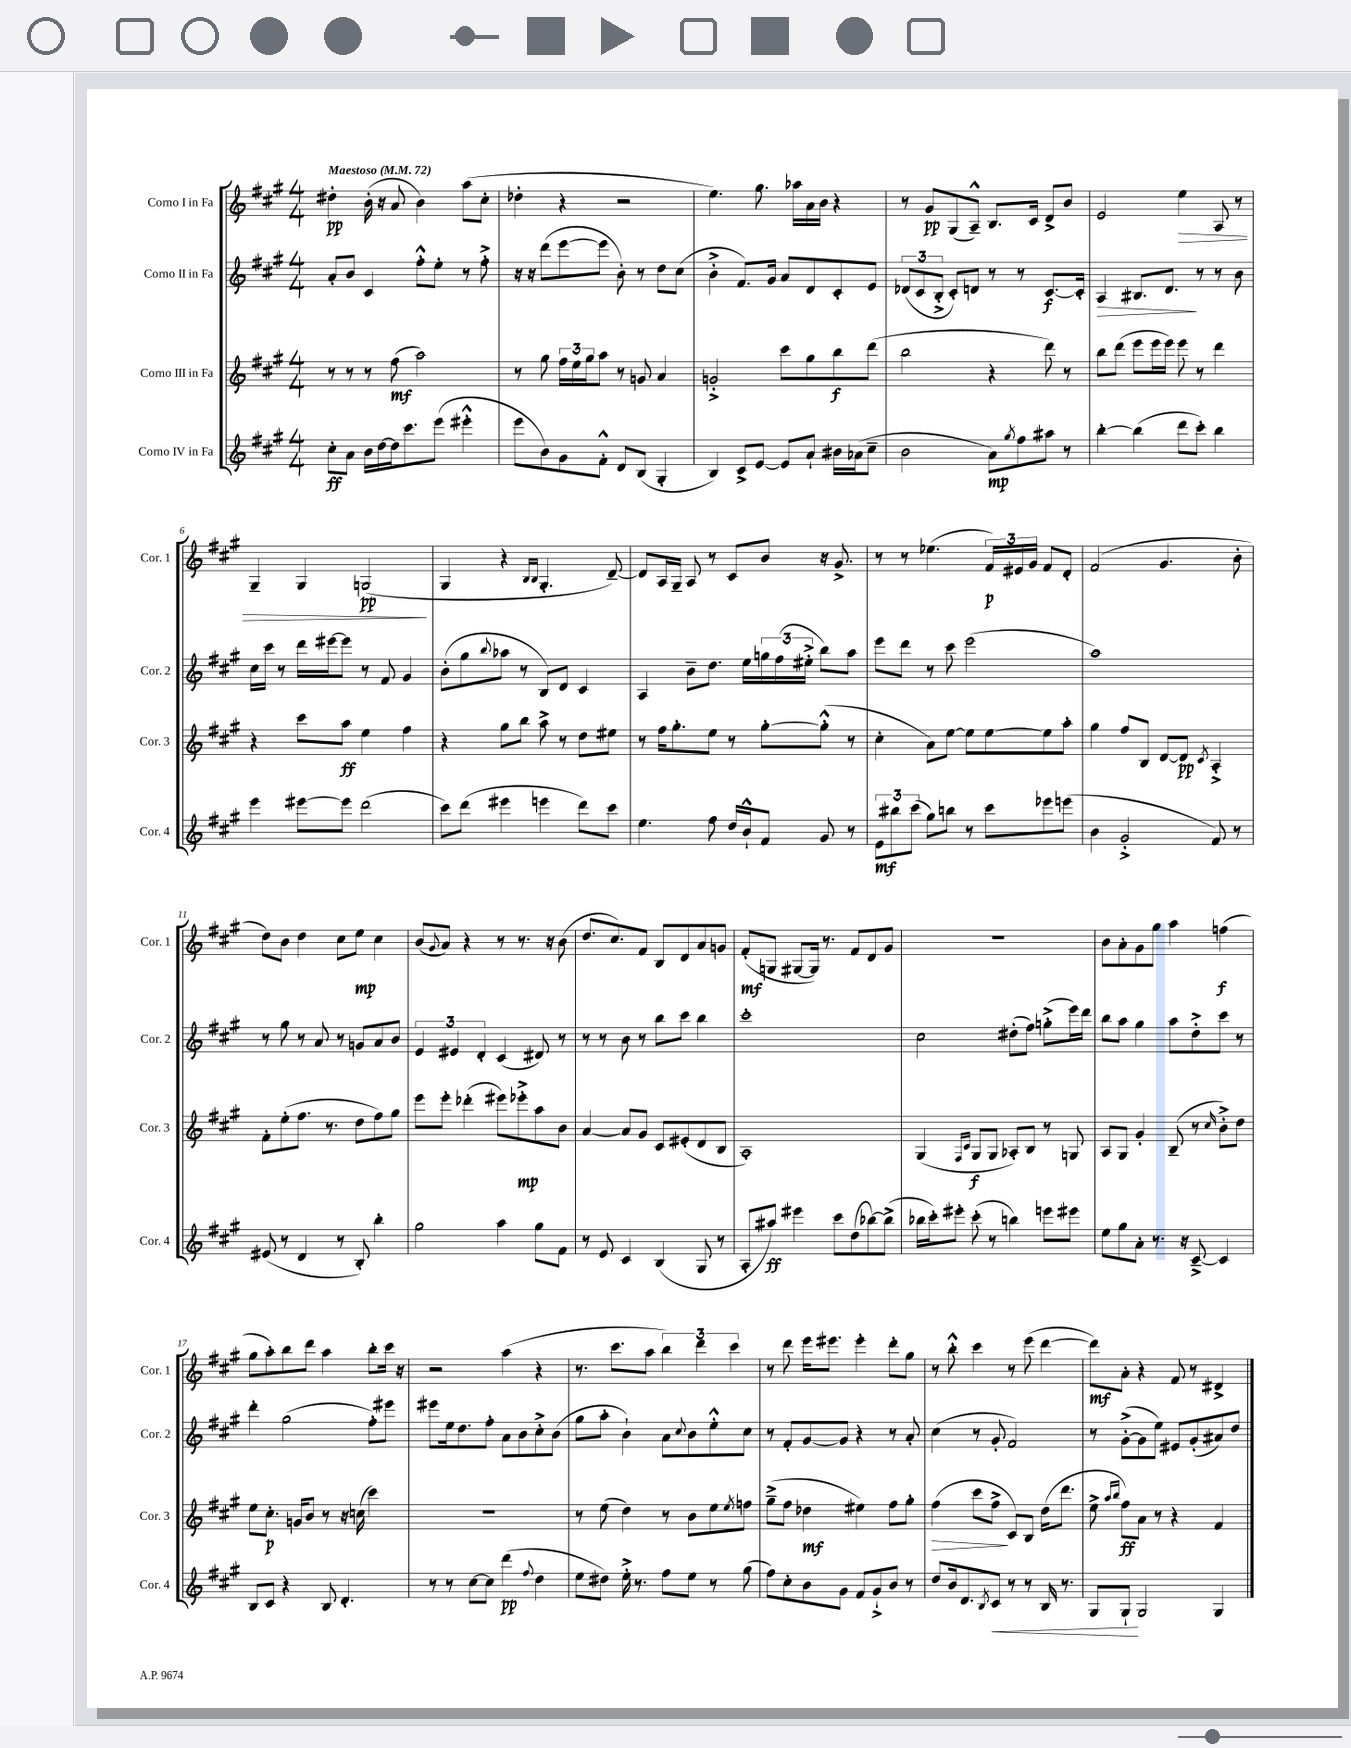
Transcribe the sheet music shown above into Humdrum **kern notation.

**kern	**kern	**kern	**kern
*staff4	*staff3	*staff2	*staff1
*clefG2	*clefG2	*clefG2	*clefG2
*k[f#c#g#]	*k[f#c#g#]	*k[f#c#g#]	*k[f#c#g#]
*M4/4	*M4/4	*M4/4	*M4/4
*MM72	*MM72	*MM72	*MM72
8cc#'\L	8r	8a'/L	4dd#'\
8a\J	8r	8b/J	.
16b\LL	8r	4c#/	(16b'\
[16dd\	.	.	16r
16dd\]J	(8ff#\	.	8a/
8.ccc#\	.	.	.
.	2aa\)	8ff#'^^\L	4b\)
(8eee\J	.	8ee'\J	.
4eee#'^^\	.	8r	(8aa\L
.	.	8ff#'^\	8cc#'\J
=	=	=	=
8eee\L	8r	16r	4dd-'\
.	.	16r	.
8b\)	8gg#\	(8ddd\L	.
8g#\	24ff#\LL	[8eee\	4r
.	24ee\	.	.
.	24gg#\J	.	.
8f#'^^\J	8aa\J	8eee\]J	.
8d/L	8r	8b'\)	2r
(8B/J	8g/	8r	.
4G#'/	4a/	8dd\L	.
.	.	(8cc#\J	.
=	=	=	=
4B/)	2g'^/	4b'^\	4.ee\)
8c#^/L	.	8.f#/L)	.
[8e/J	.	.	8.gg#\
.	.	16g#/Jk	.
8e/]L	8ccc#\L	8a/L	.
.	.	.	16aa-\LL
8a`/J	8gg#\	8d/	16a\
.	.	.	16b\JJ
16b#\LL	8bb\	8c#'/	4r
(16a-\J	.	.	.
8cc#~\J	(8ddd\J	8e/J	.
=	=	=	=
2b\	2bb\	(12d-/L	8r
.	.	12c#/	.
.	.	.	8g#/L
.	.	12B'^/J	.
.	.	8c#'/L)	(8G#/
.	.	8d/J	8A~^^/J)
8a\L)	4r	8r	8.B/L
8qgg#/	.	.	.
8ff#\	.	8r	.
.	.	.	16c#/Jk
8aa#\J	8ddd\)	[8.c#/L	8d^/L
8r	8r	.	8b/J
.	.	16c#'/]Jk	.
=	=	=	=
[4bb'\	8bb\L	4A/	2e/
.	(8ddd\J	.	.
(4bb\]	8eee\L	8.B#/L	.
.	16eee\L	.	.
.	16eee\JJ)	8.d/J	.
8ddd\L	8eee\	.	4ee\
8ccc#'\J)	8r	8r	.
4bb\	4ddd\	8r	8A/
.	.	8b\	8r
=	=	=	=
4eee\	4r	16cc#\LL	4G#~/
.	.	16ccc#\JJ	.
.	.	8r	.
[8eee#\L	8ccc#\L	16ddd\LL	4G#/
.	.	[16eee#\J	.
8eee#\]J	8aa\J	8eee#\]J	.
(2ddd\	4ee\	8r	(2G/
.	.	8f#/	.
.	4ff#\	4g#/	.
=	=	=	=
8ccc#\L)	4r	(8b'\L	4G#/
(8ddd\J	.	8gg#\	.
.	.	8qqbb/	.
4eee#\	8gg#\L	8aa-\J	4r
.	8bb\J	8r	.
.	.	.	16qqB/LL
.	.	.	16qqB/JJ
4eee\	8aa^\	8B/L)	4.G#'/
.	8r	8d/J	.
8ddd\L)	8dd\L	4c#/	.
8ccc#\J	8ee#\J	.	[8d~/)
=	=	=	=
4.ee\	8r	4A/	8d/]L
.	16ff#\LK	.	16A/L
.	8.gg#'\	.	16G#~/JJ
.	.	8b~\L	8A/
8ff#\	8ee\J	8.dd\J	8r
16dd/LL	8r	.	8c#/L
16b`^^/J	.	16ee\LL	.
8f#/J	[8gg#'\L	24gg\	8b/J
.	.	(24ff#\	.
.	.	24ee#'^\JJ	.
8g#/	(8gg#'^^\]J	8bb\L)	16r
.	.	.	8.g#^/
8r	8r	8aa\J	.
=	=	=	=
12e\L	4cc#'\	8eee\L	8r
12bb#\	.	.	.
.	.	8ddd\J	8r
(12ccc#\J	.	.	.
8gg#\L)	8a\L)	8r	(4.ee-\
8bb\J	[8ee\J	8ccc#\	.
8r	8ee\]L	(2eee\	.
8ccc#\L	[8ee\	.	24f#/LL)
.	.	.	24e#/
.	.	.	24g#/JJ
8eee-\	8ee\]	.	8f#/L
(8eee\J	8aa'\J	.	8d'/J
=	=	=	=
4b\	4gg#\	1aa)	(2f#/
2g#'^/	8ff#/L	.	.
.	8B/J	.	.
.	[8d/L	.	4.g#/
.	8d/]J	.	.
.	8qc#/	.	.
8f#/)	4A'^/	.	.
8r	.	.	8b'\
=	=	=	=
(8e#/	8f#'\L	8r	8dd\L)
8r	(8ee'\	8gg#\	8b\J
4d/	8.ff#\J	8r	4dd\
.	.	8a/	.
.	8.r	.	.
8r	.	8r	8cc#\L
8B'/)	8dd\L	8g/L	8ee\J
4bb'\	8ff#\)	8a/	4cc#\
.	8gg#\J	8b/J	.
=	=	=	=
2gg#\	8eee\L	6e/	(8b/L
.	.	.	8qqg#/
.	8eee'\J	.	8a/J)
.	.	6e#/	.
.	(4ddd-'\	.	4r
.	.	6d'/	.
4aa\	8eee#\L)	(4c#/	8r
.	8eee-'^\	.	8.r
8gg#\L	8aa\	8d#/)	.
.	.	.	16r
8f#\J	8b\J	8r	(8b\
=	=	=	=
8r	[4a/	8r	8.dd/L
8e/	.	8r	.
.	.	.	8.cc#/)
4c#/	8a/]L	8b\	.
.	8g#/J	8r	8f#/J
(4B/	8c#/L	8bb\L	8B/L
.	(8e#'/	8ccc#\J	8d/
8G#/	8d/	4bb\	8a/
8r	8B/J	.	8g/J
=	=	=	=
8A'/L	1A')	1ccc#'	(8f#'/L
8aa#/J)	.	.	8G/J
4eee#\	.	.	[8G#/L
.	.	.	16G#/]Jk)
.	.	.	8.r
8ccc#\L	.	.	.
(8dd\	.	.	8f#/L
[8bb-\)	.	.	8d/
(8bb-^\]J	.	.	8g#/J
=	=	=	=
16bb-\LL	(4G#/	2cc#\	1r
16ccc#'\J)	.	.	.
8eee#'\J	.	.	.
.	16qqF#/LL	.	.
.	16qqc#/JJ	.	.
(8ccc#'\	8G#/L	.	.
8r	8G#/J	.	.
4bb\)	8A-'/L)	(8dd#'\L	.
.	8B/J	8ff#\J)	.
8eee\L	8r	(8gg'^\L	.
8eee#\J	8G/	16eee\L)	.
.	.	16ddd\JJ	.
=	=	=	=
8ee\L	8A/L	8bb\L	8b\L
8gg#\	8G#/J	8aa\J	8a'\
8a'\J	4g#'/	4gg#\	8g#\
8.r	.	.	8gg#\J
.	(8B~/	8aa\L	4aa\
16r	.	.	.
[8c#~^/	8r	8dd'^\	.
.	16qqcc#/	.	.
4c#/]	8b'^\L)	8ccc#\J	(4ff\
.	8dd\J	8r	.
=	=	=	=
8B/L	8ee\L	4ddd'\	8gg#\L
8c#/J	8.cc#'\J	.	8aa'\)
4r	.	(2gg#\	8bb\
.	16g/LK	.	.
.	8b/J	.	8ddd\J
8B/	8r	.	4aa\
4.d'/	16r	.	.
.	(16cc\	.	.
.	4ccc#\)	8ff#'\L)	8bb'\L
.	.	8eee#\J	16ccc#\Jk
.	.	.	16r
=	=	=	=
8r	1r	8eee#\L	2r
8r	.	16ee\k	.
.	.	8.dd\	.
[8cc#\L	.	.	.
8cc#\]J	.	8ff#'\J	.
(4ddd\	.	8a\L	(4aa\
.	.	8b\	.
8qqff#/	.	.	.
4dd\	.	8cc#'^\	4r
.	.	(8b\J	.
=	=	=	=
8ee\L	8r	8gg#\L	8.r
8dd#\J)	(8ee\	8aa'\J	.
.	.	.	8.ccc#\L
16ee'^\	4dd\)	4b`\)	.
8.r	.	.	.
.	.	.	8aa\J
8ff#\L	8r	8a\L	6bb\)
.	.	8qqcc#/	.
8ee\J	8b\L	8b\	.
.	.	.	6ddd\
8r	8ee\	8ee'^^\	.
.	.	.	6ccc#\
.	8qee/	.	.
(8gg#\	8ff\J	8cc#\J	.
=	=	=	=
8ff#\L)	(8gg#~^\L	8r	8r
8cc#'\	8ff#\J	8f#'/L	8ddd\
8b\	4dd-\	[8g#/	16eee\LK
.	.	.	8.eee#\J
8g#\J	.	8g#/]J	.
8f#/L	4ee#\)	4r	4eee#'\
8g#`^/	.	.	.
8b/J	8ff#\L	8r	8ddd'\L
8r	8gg#'\J	8a'/	8gg#\J
=	=	=	=
8dd/L	(4ff#\	(4cc#\	8r
16b/k	.	.	8bb'^^\
8.d/	.	.	.
.	8ccc#\L	8r	4ccc#\
8qB/	.	.	.
8c#/J	8ff#^\J	8g#'/	.
8r	8c#/L)	2f#/)	8r
8r	8B/J	.	(8eee\
16B/	(16dd\LK	.	[4ddd\
8.r	8.ddd\J	.	.
=	=	=	=
8G#/L	8ee^\	8r	8ddd\]L)
.	16qqaa/LL	.	.
.	16qqbb/JJ	.	.
8G#`/J	8ff#\L)	([8g#'^\L	8a'\J
2G#/	8a\J	8g#\]	4r
.	8r	8ee\J)	.
.	4r	8e#/L	8f#/
.	.	(8g#'/	8r
4G#/	4f#/	8a#/)	4d#^/
.	.	8dd/J	.
==	==	==	==
*-	*-	*-	*-
